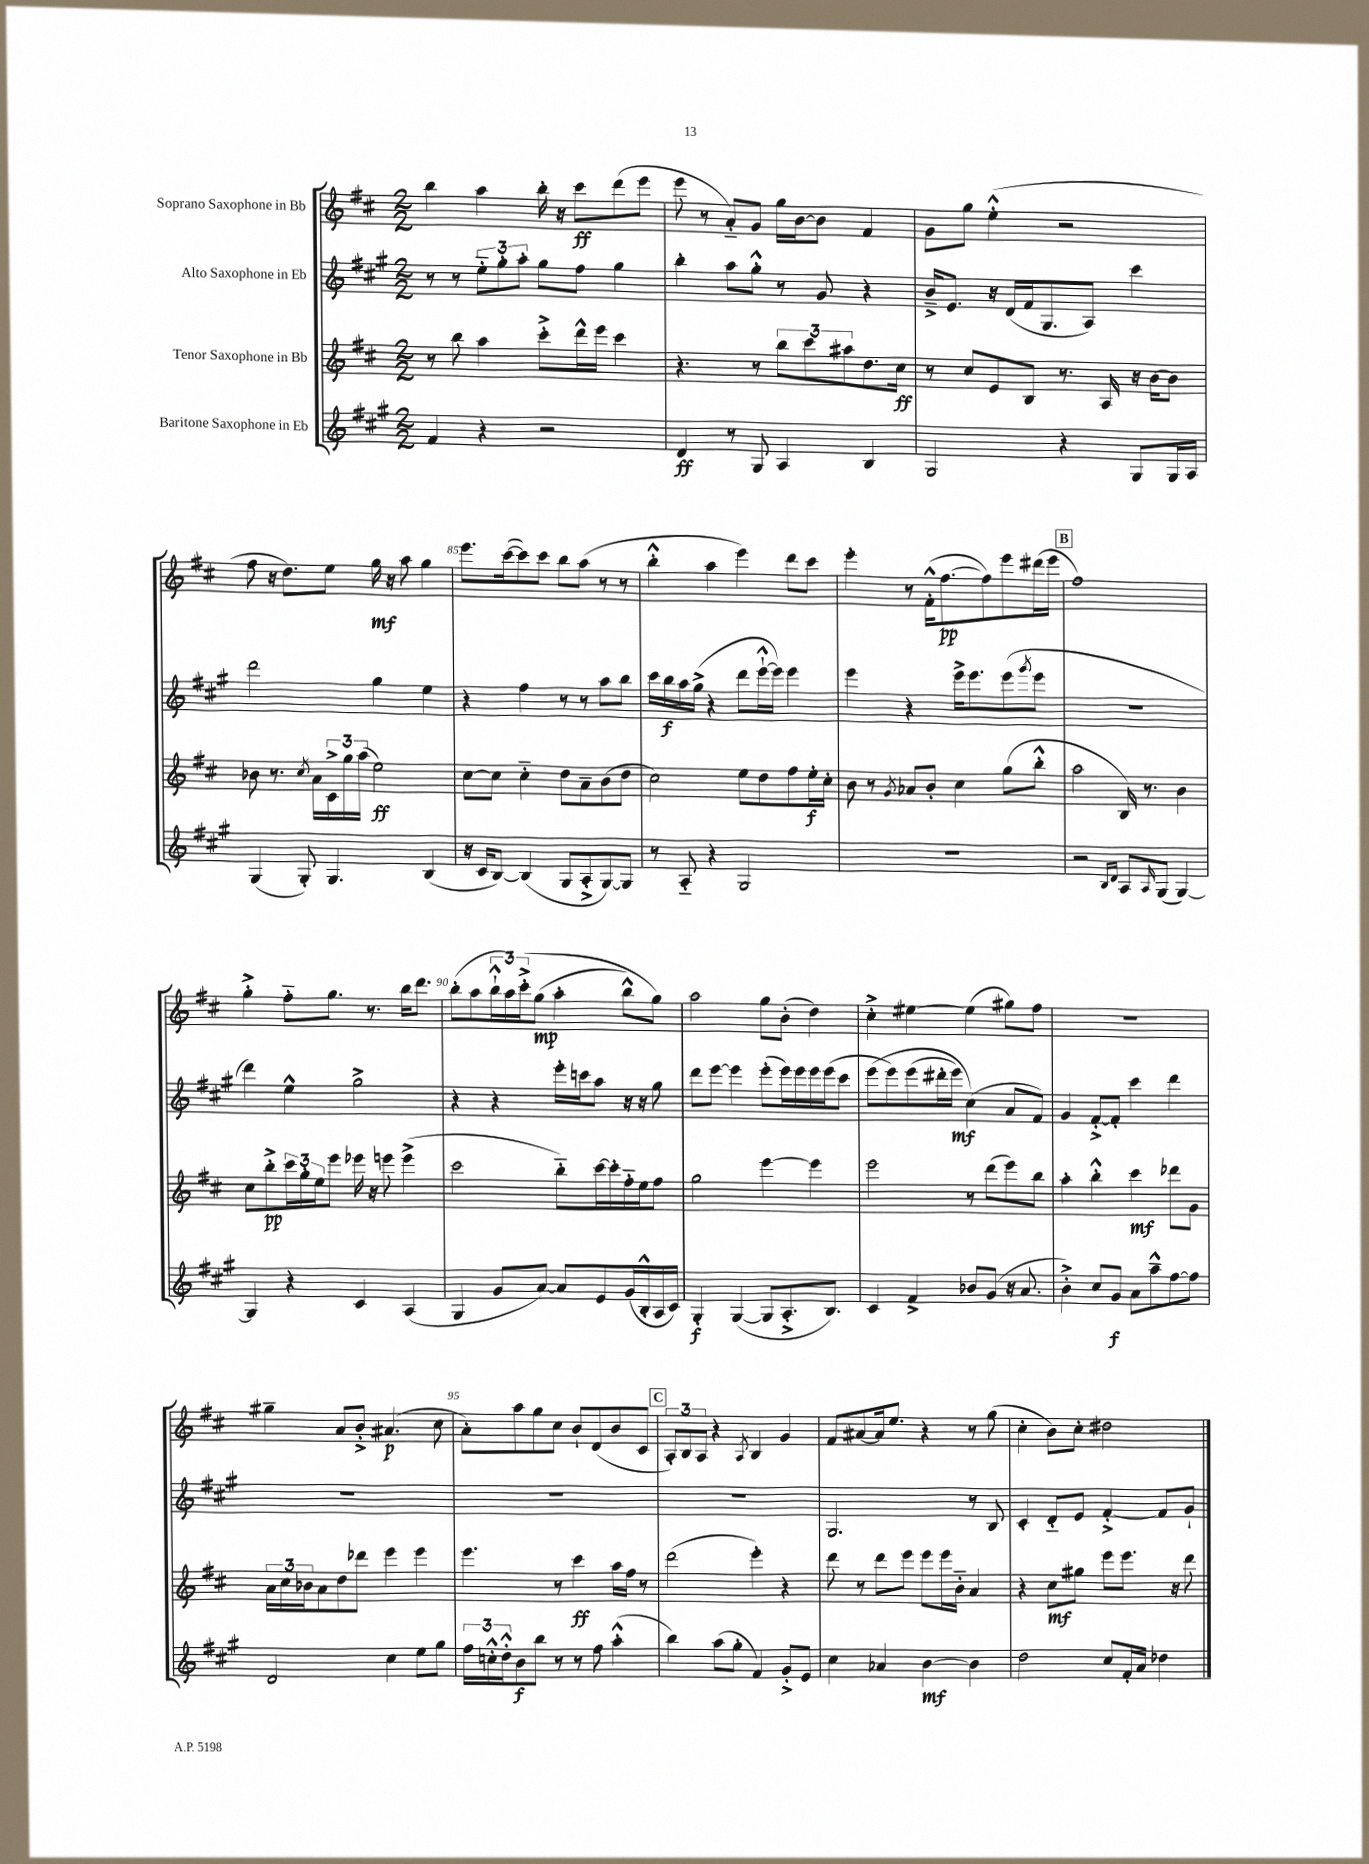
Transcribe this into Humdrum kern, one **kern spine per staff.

**kern	**dynam	**kern	**dynam	**kern	**dynam	**kern	**dynam
*part4	*part4	*part3	*part3	*part2	*part2	*part1	*part1
*staff4	*staff4	*staff3	*staff3	*staff2	*staff2	*staff1	*staff1
*I"Baritone Saxophone in Eb	*	*I"Tenor Saxophone in Bb	*	*I"Alto Saxophone in Eb	*	*I"Soprano Saxophone in Bb	*
*clefG2	*	*clefG2	*	*clefG2	*	*clefG2	*
*k[f#c#g#]	*	*k[f#c#]	*	*k[f#c#g#]	*	*k[f#c#]	*
*M2/2	*	*M2/2	*	*M2/2	*	*M2/2	*
=81	=81	=81	=81	=81	=81	=81	=81
4f#/	.	8r	.	8r	.	4bb\	.
.	.	8bb\	.	8r	.	.	.
4r	.	4aa\	.	12ee\L	.	4aa\	.
.	.	.	.	12gg#'\	.	.	.
.	.	.	.	12aa'\J	.	.	.
2r	.	8ccc#'^\L	.	8gg#\L	.	16bb'\	.
.	.	.	.	.	.	16r	.
.	.	16ddd^^\L	.	8ff#\J	.	8ccc#\L	ff
.	.	16eee\JJ	.	.	.	.	.
.	.	4ccc#\	.	4gg#\	.	(8ddd\	.
.	.	.	.	.	.	8eee\J	.
=82	=82	=82	=82	=82	=82	=82	=82
4d/	ff	4.r	.	4bb'\	.	8eee\	.
.	.	.	.	.	.	8r	.
8r	.	.	.	8aa\L	.	8a/L)	.
8G#/	.	8r	.	8gg#'^^\J	.	8g/J	.
4A/	.	12bb\L	.	8r	.	16gg\LL	.
.	.	.	.	.	.	[16b\J	.
.	.	12ccc#\	.	.	.	.	.
.	.	.	.	8g#/	.	8b\J]	.
.	.	12aa#X\	.	.	.	.	.
4B/	.	8.dd\	.	4r	.	4f#/	.
.	.	16cc#\Jk	ff	.	.	.	.
=83	=83	=83	=83	=83	=83	=83	=83
2G#/	.	8r	.	16b~^/KL	.	8g\L	.
.	.	.	.	8.e/J	.	.	.
.	.	8cc#/L	.	.	.	8gg\J	.
.	.	8e/	.	16r	.	(4ee'^^\	.
.	.	.	.	(16d/LL	.	.	.
.	.	8B/J	.	16f#/J	.	.	.
.	.	.	.	8.G#/	.	.	.
4r	.	8.r	.	.	.	2r	.
.	.	.	.	8A/J)	.	.	.
.	.	16A/	.	.	.	.	.
8G#/L	.	16r	.	4ccc#\	.	.	.
.	.	[16b\KL	.	.	.	.	.
16G#/L	.	8b\J]	.	.	.	.	.
16A/JJ	.	.	.	.	.	.	.
!!LO:LB:g=z
=84	=84	=84	=84	=84	=84	=84	=84
(4G#/	.	8b-X\	.	2ddd\	.	8ff#\	.
.	.	8.r	.	.	.	16r	.
.	.	.	.	.	.	8.dd\L)	.
8G#'/)	.	.	.	.	.	.	.
.	.	8qcc#/	.	.	.	.	.
.	.	16a\LL	.	.	.	.	.
4.G#/	.	24c#^\	.	.	.	8ee\J	.
.	.	24gg\	.	.	.	.	.
.	.	(24aa\JJ	.	.	.	.	.
.	.	2ee\)	ff	4gg#\	.	16gg\	mf
.	.	.	.	.	.	16r	.
.	.	.	.	.	.	8aa\	.
(4B/	.	.	.	4ee\	.	4gg\	.
=85	=85	=85	=85	=85	=85	=85	=85
16r	.	[8cc#\L	.	4r	.	8.eee\L	.
16c#/KL	.	.	.	.	.	.	.
[8B/J)	.	8cc#\J]	.	.	.	.	.
.	.	.	.	.	.	([16ccc#\k	.
(4B/]	.	4cc#\	.	4ff#\	.	8ccc#\])	.
.	.	.	.	.	.	8ccc#\J	.
8G#/L	.	8dd\L	.	8r	.	8bb\L	.
8A'^/	.	8a~\	.	8r	.	(8aa\J	.
[8G#/)	.	(8b\	.	8aa\L	.	8r	.
8G#/J]	.	8dd\J	.	8bb\J	.	8r	.
=86	=86	=86	=86	=86	=86	=86	=86
8r	.	2cc#\)	.	16ccc#\LL	.	4bb'^^\	.
.	.	.	.	16bb\	f	.	.
8A/	.	.	.	16aa\	.	.	.
.	.	.	.	(16gg#^\JJ	.	.	.
4r	.	.	.	4r	.	4aa\	.
2G#/	.	8ee\L	.	8ddd\L	.	4eee\)	.
.	.	8dd\	.	[16eee`^^\L	.	.	.
.	.	.	.	16eee\JJ])	.	.	.
.	.	8ff#\	.	4eee\	.	8ddd\L	.
.	.	16ee'\L	f	.	.	8ccc#\J	.
.	.	16cc#'\JJ	.	.	.	.	.
=87	=87	=87	=87	=87	=87	=87	=87
1r	.	8b\	.	4eee\	.	4eee'\	.
.	.	8r	.	.	.	.	.
.	.	8qg/	.	.	.	.	.
.	.	8a-X/L	.	4r	.	8r	.
.	.	8b'/J	.	.	.	(16f#'^^\KL	.
.	.	.	.	.	.	[8.ff#\	pp
.	.	4cc#\	.	16eee^\KL	.	.	.
.	.	.	.	8.eee\	.	.	.
.	.	.	.	.	.	8ff#\])	.
.	.	(8gg\L	.	(8eee\	.	8eee\	.
.	.	.	.	8qggg#/	.	.	.
.	.	8bb'^^\J	.	8eee\J	.	(16ddd#X\L	.
.	.	.	.	.	.	16eee\JJ	.
!!LO:REH:place=s1:t=B
=88	=88	=88	=88	=88	=88	=88	=88
2r	.	2aa\	.	1r	.	1ff#)	.
16qqB/LL	.	.	.	.	.	.	.
16qqd/JJ	.	.	.	.	.	.	.
8A/L	.	16B/)	.	.	.	.	.
.	.	8.r	.	.	.	.	.
16qqA/	.	.	.	.	.	.	.
(8G#/J	.	.	.	.	.	.	.
[4G#/)	.	4b\	.	.	.	.	.
!!LO:LB:g=z
=89	=89	=89	=89	=89	=89	=89	=89
4G#/]	.	8cc#\L	.	4ddd\)	.	4gg'^\	.
.	.	8bb'^\	pp	.	.	.	.
4r	.	24ccc#\L	.	4ee^^\	.	8ff#\L	.
.	.	24gg'\	.	.	.	.	.
.	.	24ee\J	.	.	.	.	.
.	.	8eee\J	.	.	.	8.gg\J	.
4c#/	.	16eee-X\	.	2gg#^\	.	.	.
.	.	16r	.	.	.	8.r	.
.	.	8eeen\	.	.	.	.	.
(4A/	.	(4eee^\	.	.	.	16bb\KL	.
.	.	.	.	.	.	8.ddd\J	.
=90	=90	=90	=90	=90	=90	=90	=90
4G#/	.	2ccc#\	.	4r	.	(8bb'\L	.
.	.	.	.	.	.	8aa\	.
8g#/L	.	.	.	4r	.	24bb`^^\L	.
.	.	.	.	.	.	24aa\)	.
.	.	.	.	.	.	(24ccc#'^\J	.
[8a/J)	.	.	.	.	.	(8gg\J	mp
8a/L]	.	8bb\L)	.	16eee'\LL	.	4aa'\	.
.	.	.	.	16cccn\J	.	.	.
8e/	.	[16ccc#\L	.	8aa\J	.	.	.
.	.	16ccc#'\]	.	.	.	.	.
(16g#/L	.	16ff#\	.	16r	.	8bb^^\L)	.
16B'^^/	.	16ee\J	.	16r	.	.	.
16A/	.	8ff#\J	.	8gg#\	.	8gg\J)	.
16c#/JJ)	.	.	.	.	.	.	.
=91	=91	=91	=91	=91	=91	=91	=91
4G#'/	f	2gg\	.	8ddd\L	.	2aa\	.
.	.	.	.	[8eee\J	.	.	.
([4G#/	.	.	.	4eee\]	.	.	.
8G#/L]	.	[4eee\	.	(8eee'\L	.	8gg\L	.
8.A'^/	.	.	.	16eee\L)	.	(8b'\J	.
.	.	.	.	16eee\	.	.	.
.	.	4eee\]	.	16eee\	.	4dd\)	.
8.B/J)	.	.	.	(16eee\J	.	.	.
.	.	.	.	8ccc#\J	.	.	.
=92	=92	=92	=92	=92	=92	=92	=92
4c#/	.	2eee\	.	(8eee\L	.	4cc#'^\	.
.	.	.	.	8eee\)	.	.	.
4f#^/	.	.	.	(8eee\	.	[4ee#X\	.
.	.	.	.	16ddd#X'\L	.	.	.
.	.	.	.	16eee\JJ)	mf	.	.
8b-X/L	.	8r	.	(4cc#\)	.	(4ee#\]	.
(8g#/J	.	(8ddd\L	.	.	.	.	.
16r	.	8eee\)	.	8a/L	.	8gg#X\L)	.
8.a/	.	.	.	.	.	.	.
.	.	8bb\J	.	8f#/J)	.	8ff#\J	.
=93	=93	=93	=93	=93	=93	=93	=93
4b'^\)	.	4aa'\	.	4g#/	.	1r	.
8cc#/L	.	4bb'^^\	.	[8f#'^/L	.	.	.
8g#/J	f	.	.	8f#'/J]	.	.	.
8a\L	.	4ccc#\	mf	4ccc#\	.	.	.
8aa~^^\	.	.	.	.	.	.	.
[8ff#\	.	8ddd-X\L	.	4ddd\	.	.	.
8ff#\J]	.	8g\J	.	.	.	.	.
!!LO:LB:g=z
=94	=94	=94	=94	=94	=94	=94	=94
2d/	.	24a\LL	.	1r	.	4gg#X~\	.
.	.	24cc#\	.	.	.	.	.
.	.	24b-X\J	.	.	.	.	.
.	.	8a\	.	.	.	.	.
.	.	8dd\	.	.	.	8a/L	.
.	.	8ddd-X\J	.	.	.	8b'^/J	.
4cc#\	.	4eee\	.	.	.	(4.a#X/	p
8ee\L	.	4eee\	.	.	.	.	.
8gg#\J	.	.	.	.	.	8cc#\	.
=95	=95	=95	=95	=95	=95	=95	=95
24ff#\LL	.	4.eee\	.	1r	.	8a'\L)	.
24ccn'^^\	.	.	.	.	.	.	.
24dd'^^\J	.	.	.	.	.	.	.
8b\	f	.	.	.	.	8aa\	.
8bb\J	.	.	.	.	.	8gg\	.
8r	.	8r	.	.	.	8cc#\J	.
8r	.	4ccc#\	ff	.	.	8b`/L	.
8ff#\	.	.	.	.	.	(8d/	.
(4aa'^^\	.	16aa\LL	.	.	.	8b/	.
.	.	16ff#\JJ	.	.	.	.	.
.	.	8r	.	.	.	8c#/J	.
!!LO:REH:place=s1:t=C
=96	=96	=96	=96	=96	=96	=96	=96
4bb\)	.	(2ddd\	.	1r	.	12A'/L)	.
.	.	.	.	.	.	12B/	.
.	.	.	.	.	.	12A/J	.
(8aa\L	.	.	.	.	.	4r	.
8gg#'\J	.	.	.	.	.	.	.
.	.	.	.	.	.	8qA/	.
4f#/)	.	4eee'\)	.	.	.	4B/	.
8g#'^/L	.	4r	.	.	.	4g/	.
8e/J	.	.	.	.	.	.	.
=97	=97	=97	=97	=97	=97	=97	=97
4cc#\	.	8ddd\	.	2.G#/	.	8f#/L	.
.	.	8r	.	.	.	[8a#X/	.
4a-X/	.	8ddd\L	.	.	.	16a#/k]	.
.	.	.	.	.	.	8.ee/J	.
.	.	8eee\J	.	.	.	.	.
[4b\	mf	8eee\L	.	.	.	4r	.
.	.	16eee\L	.	.	.	.	.
.	.	16b\JJ	.	.	.	.	.
4b\]	.	4a/	.	8r	.	8r	.
.	.	.	.	8B/	.	(8gg\	.
=98	=98	=98	=98	=98	=98	=98	=98
2dd\	.	4r	.	4c#'/	.	4cc#'\	.
.	.	8cc#\L	mf	8d/L	.	8b\L)	.
.	.	8gg#X\J	.	8e/J	.	8cc#'\J	.
8cc#/L	.	8eee\L	.	[4f#'^/	.	2dd#X\	.
16f#'/L	.	8.eee\J	.	.	.	.	.
16a/JJ	.	.	.	.	.	.	.
4dd-X\	.	.	.	8f#/L]	.	.	.
.	.	16r	.	.	.	.	.
.	.	8ddd\	.	8g#`/J	.	.	.
==	==	==	==	==	==	==	==
*-	*-	*-	*-	*-	*-	*-	*-
